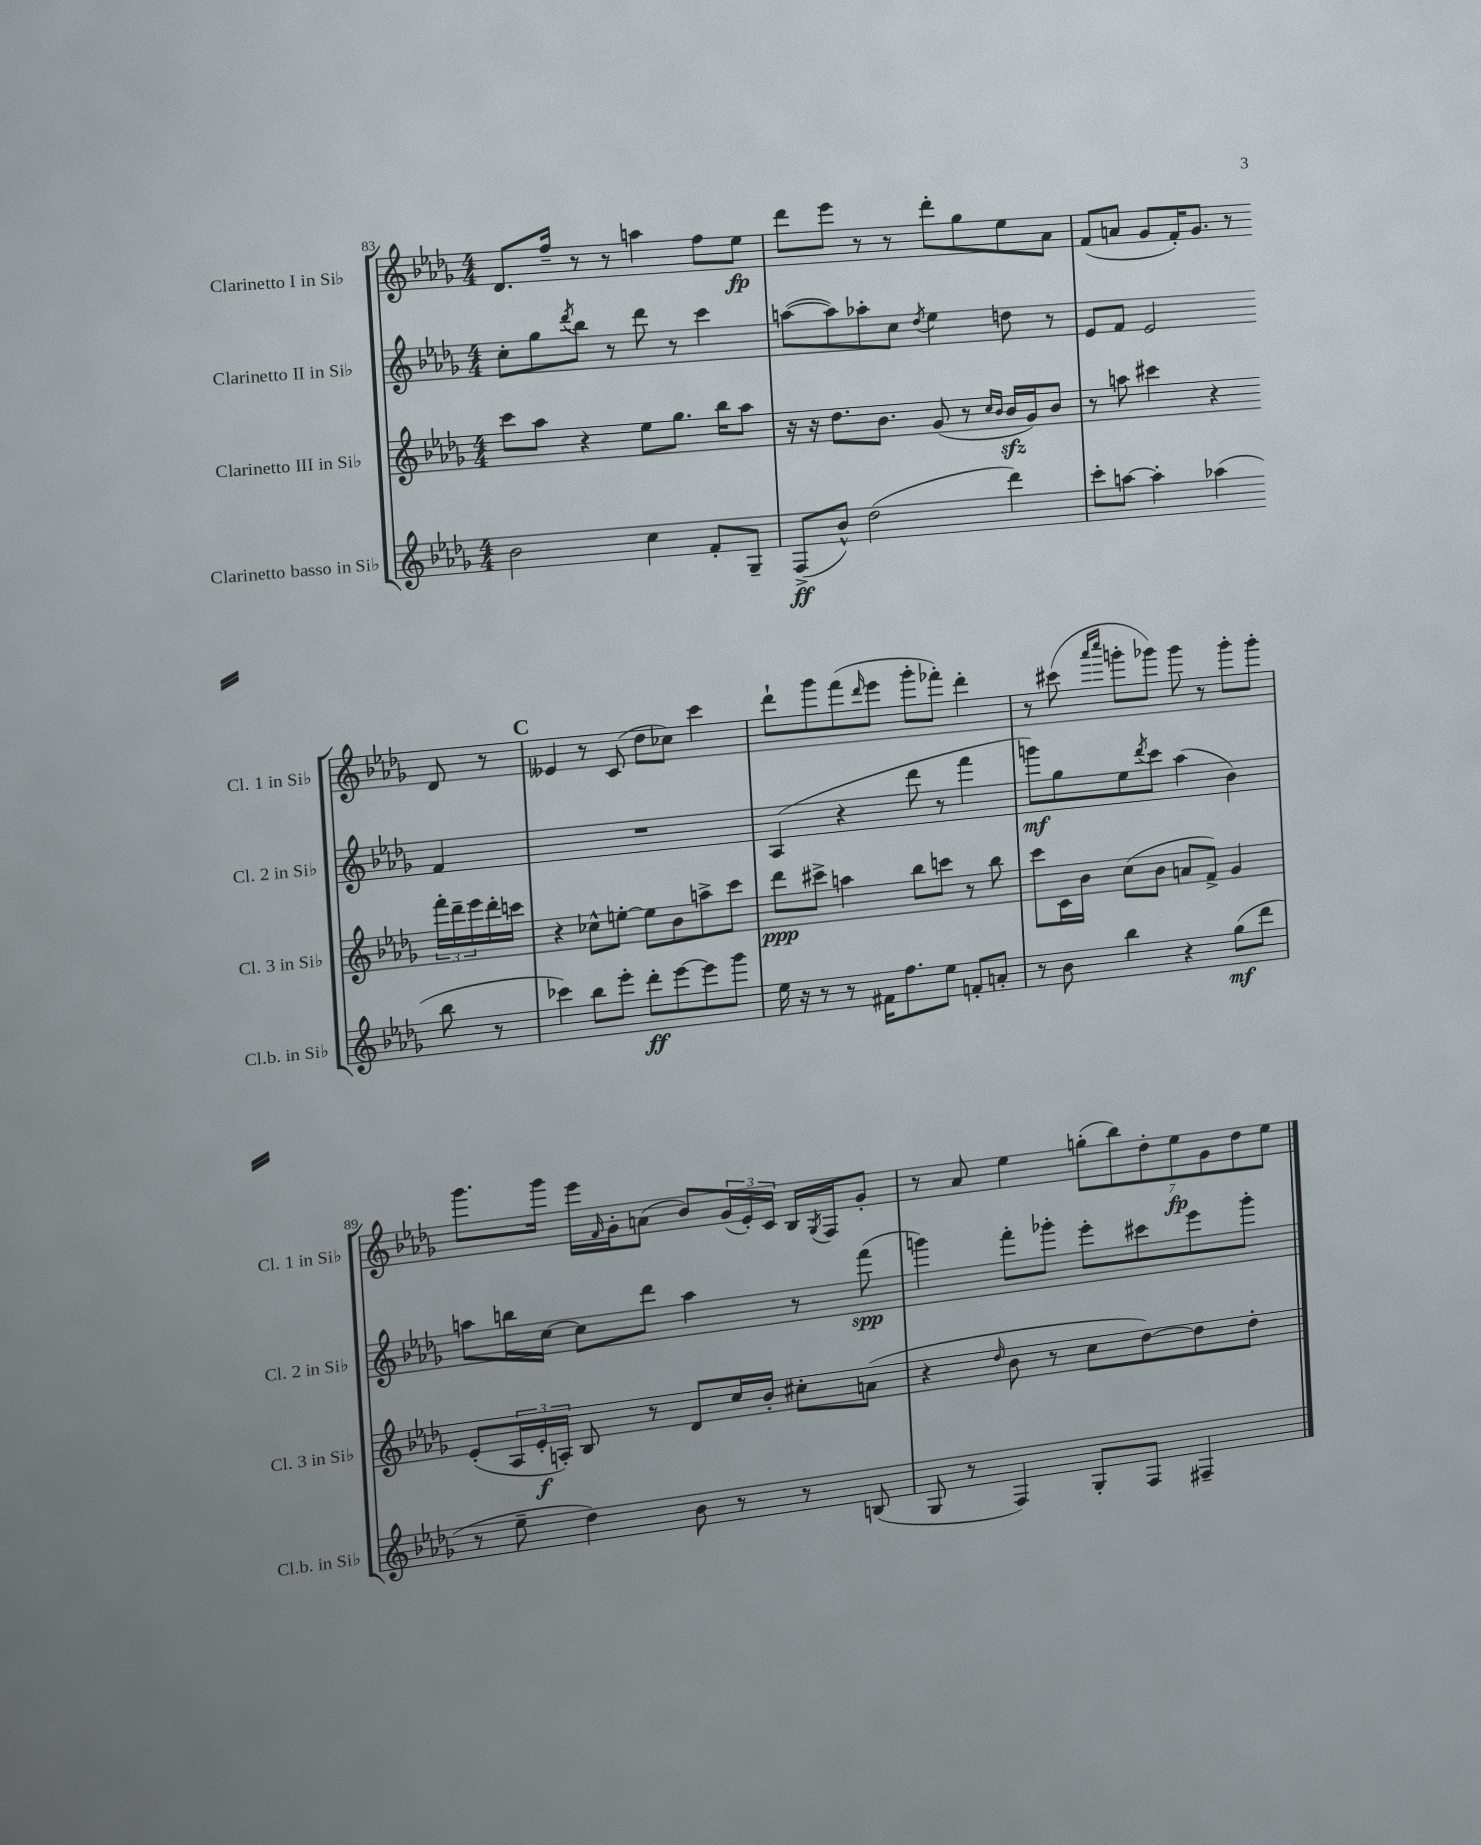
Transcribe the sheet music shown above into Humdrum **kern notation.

**kern	**kern	**kern	**kern
*staff4	*staff3	*staff2	*staff1
*clefG2	*clefG2	*clefG2	*clefG2
*k[b-e-a-d-g-]	*k[b-e-a-d-g-]	*k[b-e-a-d-g-]	*k[b-e-a-d-g-]
*M4/4	*M4/4	*M4/4	*M4/4
2b-	8ccc	8cc'	8.d-
.	8aa-	8gg-	.
.	.	.	16ff~
.	.	8qddd-	.
.	4r	8bb-	8r
.	.	8r	8r
4cc	8ee-	8ddd-	4aa
.	8.gg-	8r	.
8f'	.	4ccc	8ff
.	16bb-	.	.
8G-~	8aa-	.	8ee-
=	=	=	=
(8F^	16r	([8aa	8ddd-
.	16r	.	.
8b-^^)	8.dd-	8aa])	8eee-
(2dd-	.	8aa-'	8r
.	8.b-	.	.
.	.	8cc	8r
.	.	8qdd-	.
.	(8g-	4ee-	8ddd-'
.	8r	.	8gg-
.	16qqcc	.	.
.	16qqb-	.	.
4ddd-)	16b-	8dd	8ee-
.	16g-)	.	.
.	8b-	8r	8a-
=	=	=	=
8ccc'	8r	8e-	(8f
[8aa	8aa	8f	8a
4aa']	4ccc#	2e-	8g-
.	.	.	16f')
.	.	.	8.g-
(4aa-	4r	.	.
.	.	.	8r
8bb-	24fff'	4f	8d-
.	24ddd-~	.	.
.	24eee-	.	.
8r	16ddd-'	.	8r
.	16ccc	.	.
=	=	=	=
4ccc-)	4r	1r	4e--
8bb-	8cc-^^	.	8r
8eee-'	[8ee'	.	(8c
8ddd-'	8ee]	.	8dd-
[8eee-	8b-	.	8cc-)
8eee-]	8aa^	.	4ccc
8ggg-	8ccc	.	.
=	=	=	=
16ee-	8ddd-	(4A-	8ddd-`
16r	.	.	.
8r	8ccc#^	.	8ggg-
8r	4aa	4r	(8fff
.	.	.	16qqddd-
16f#	.	.	8eee-
8.ff	.	.	.
.	8bb-	8ddd-	8ggg-'
8ee-	8ccc	8r	8fff-')
8f'	8r	4fff	4ddd-'
8a'	8bb-	.	.
=	=	=	=
8r	8ccc	8ggg)	8r
8b-	16c	8gg-	(8ccc#
.	16b-	.	.
.	.	.	16qqaaa-
.	.	.	16qqcccc
4bb-	(8cc	8ee-	8ggg'
.	.	8qddd-	.
.	8b-	8ccc	8ggg-)
4r	8a	(4aa-	8ggg-
.	8f^)	.	8r
(8gg-	4g-	4b-)	8ggg-'
8ddd-	.	.	8ggg-'
=	=	=	=
8r	(8e-'	8aa	8.ggg-
8ee-~	24A-	16bb	.
.	24e-'	.	.
.	.	[16cc	16ggg-
.	24A')	.	.
4dd-)	8B-	8cc]	16eee-
.	.	.	16qqf
.	.	.	16g-'
.	8r	8ddd-	(8a
8b-	8d-	4aa	8b-)
8r	16cc	.	(24g-
.	.	.	24e-')
.	16b-'	.	.
.	.	.	24c
8r	8cc#'	8r	16B-
.	.	.	8qG-
.	.	.	16F
(8B	(8a	(8fff	8g-'
=	=	=	=
8G-	4r	4ggg)	8r
8r	.	.	8a-
.	16qqdd-	.	.
4F)	8b-	8fff'	4ee-
.	8r	8ggg-'	.
8G-'	8cc	8eee-'	(14gg'
.	.	.	14bb-)
8F	[8dd-)	8ccc#	.
.	.	.	14dd-'
.	.	.	14ee-
4F#~	8dd-]	8eee-	.
.	.	.	14g-
.	.	.	14dd-
.	8dd-'	8ggg-'	.
.	.	.	14ee-
==	==	==	==
*-	*-	*-	*-
